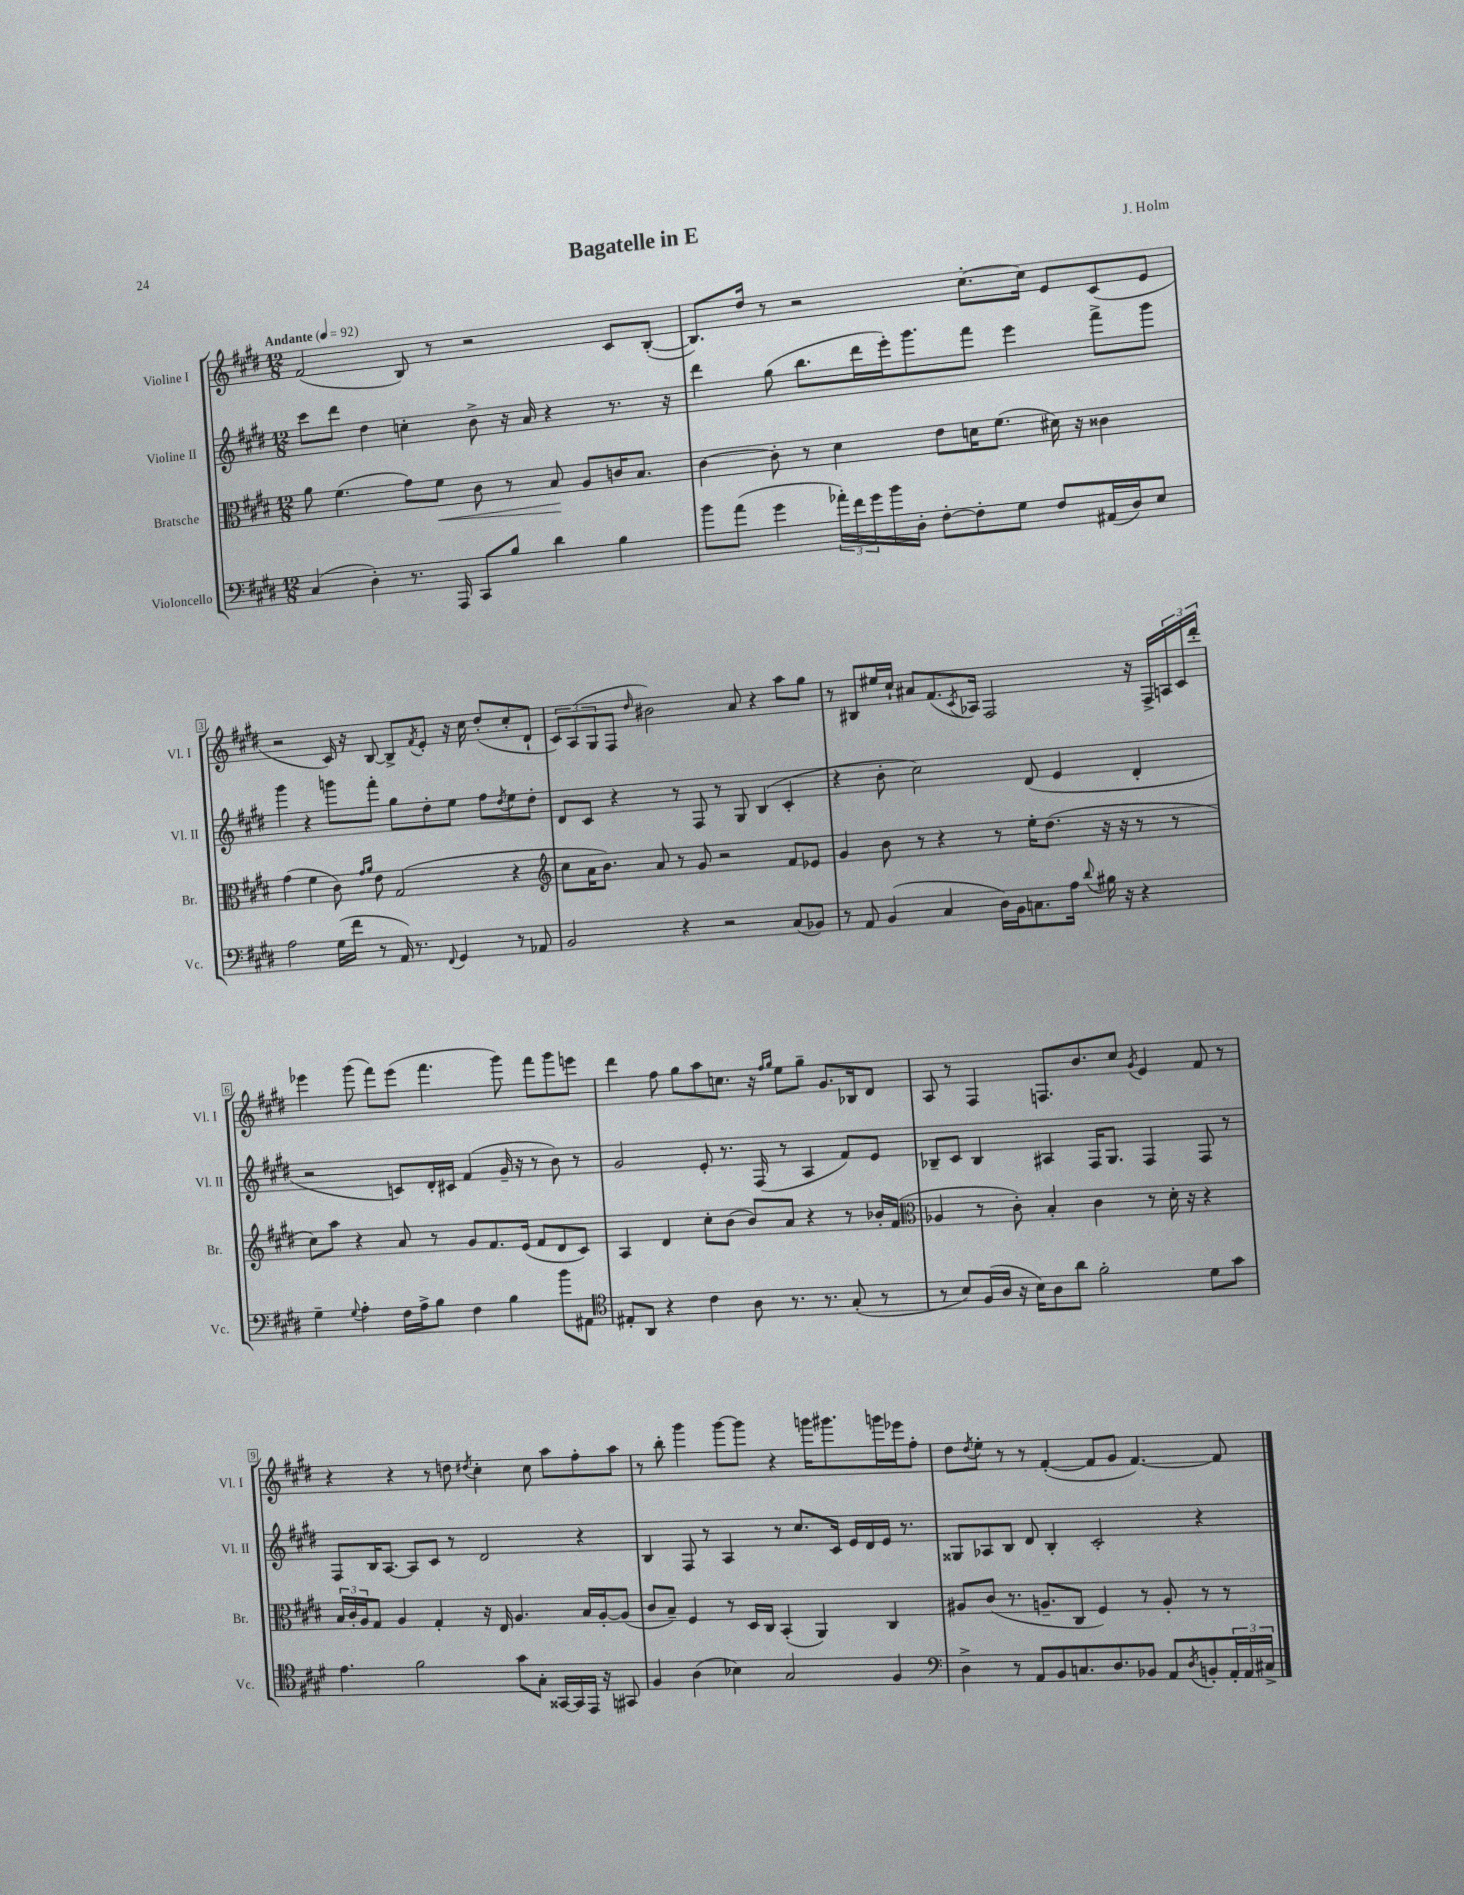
\header { title = "Bagatelle in E" composer = "J. Holm" }
<<
\new StaffGroup <<
\new Staff = "s0" \with { instrumentName = "Violine I" shortInstrumentName = "Vl. I" } {
    \clef treble \key e \major \numericTimeSignature \time 12/8 \tempo "Andante" 4 = 92
    fis'2( b8) r8 r2 cis'8 b8~-.( |
    b8.) dis''16 r8 r2 cis''8.~-. cis''16 e'8 cis'8( e'8 |
    r2 cis'16) r16 b8~ b8-> \acciaccatura { fis'8 } e'8-. r16 cis''16 dis''8-.( cis''8-. dis'8-! |
    \tuplet 3/2 { cis'8) a8( gis8 } fis8 \grace { dis''16 } bis'2) a'8 r4 a''8 gis''8 |
    r8 bis8 eis''16 cis''16-! ais'8 fis'8.( \acciaccatura { cis'8 } aes16) fis2 r16 fis16-> \tuplet 3/2 { a16 cis'16 dis'''16-. } |
    ees'''4 gis'''8( fis'''8) ees'''8( fis'''4. gis'''8) fis'''8 gis'''8 e'''8 |
    dis'''4 fis''8 gis''8 a''8 c''8. r16 \grace { fis''16 gis''16 } e''8 gis''8-- gis'8. bes16 dis'8 |
    a8 r8 fis4 f8. b'8. cis''8 \acciaccatura { gis'8 } e'4 fis'8 r8 |
    r4 r4 r8 d''8 \acciaccatura { dis''8 } cis''4-. cis''8 a''8 fis''8-. a''8 |
    r8 b''8-. gis'''4 gis'''8~ gis'''8 r4 g'''16 gis'''8. g'''16 ees'''16 fis''8-. |
    dis''8 \acciaccatura { dis''8 } e''8-. r8 r8 fis'4~-.( fis'8 gis'8 fis'4.~) fis'8 \bar "|." |
}
\new Staff = "s1" \with { instrumentName = "Violine II" shortInstrumentName = "Vl. II" } {
    \clef treble \key e \major \numericTimeSignature \time 12/8
    cis'''8 dis'''8 dis''4 c''4-. b'8-> r16 a'16 r4 r8. r16 |
    dis'''4 gis''8( b''8. dis'''16 e'''16-.) gis'''8. fis'''8 e'''4 fis'''8-> gis'''8 |
    gis'''4 r4 g'''8 fis'''8-. gis''8 dis''8-. e''8 fis''8 \acciaccatura { dis''8 } e''8 dis''8-. |
    dis'8 cis'8 r4 r8 fis8 r8 gis8 b4( cis'4-. |
    r4 b'8-. cis''2) dis'8( e'4 dis'4-. |
    r2 c'8) dis'16-. cis'16 fis'4( gis'16-- r16 r8 b'8) r8 |
    gis'2 e'8-. r8. fis16( r8 a4 fis'8) e'8 |
    bes8-- cis'8 bes4 ais4 fis16 gis8. fis4 fis8 r8 |
    fis8 b16 a8.~ a8 cis'8 r8 dis'2 r4 |
    b4 fis8 r8 a4 r8 cis''8. cis'16 e'16 dis'16 e'16 r8. |
    gisis8 aes8 b8 dis'8 b4-. cis'2-. r4 \bar "|." |
}
\new Staff = "s2" \with { instrumentName = "Bratsche" shortInstrumentName = "Br." } {
    \clef alto \key e \major \numericTimeSignature \time 12/8
    a'8 fis'4.( gis'8) fis'8\< cis'8 r8 b8\! a8 c'16 b8. |
    cis'4~ cis'8-. r8 dis'4 e'8 d'16 fis'8.( dis'16) r16 cisis'4 |
    gis'4( fis'4 cis'8) \grace { gis'16 a'16 } e'8 gis2( r4 |
    \clef treble cis''8 a'16 b'8.) a'8 r8 gis'8 r2 fis'8 ees'8 |
    gis'4 b'8 r8 r4 r8 e''16-. dis''8.( r16 r16 r8 r8 |
    cis''8) a''8 r4 a'8 r8 gis'8 fis'8. e'16( fis'8 dis'8 cis'8) |
    a4 dis'4 cis''8-. b'8( b'8) a'8 r4 r8 bes'16-. fis'16( |
    \clef alto aes4 r8 cis'8-.) b4-. cis'4 r8 dis'16-. r16 r4 |
    \tuplet 3/2 { b16 cis'16-. a16 } gis8 a4 gis4-. r16 e16 a4. b16 a16~-. a8( |
    cis'8 b8--) fis4 r8 dis16 cis16 b,4-.( a,4) cis4 |
    ais8 cis'8( r8. a8.-- cis8 fis4) r8 a8-. r8 r8 \bar "|." |
}
\new Staff = "s3" \with { instrumentName = "Violoncello" shortInstrumentName = "Vc." } {
    \clef bass \key e \major \numericTimeSignature \time 12/8
    cis4( dis4-.) r8. a,,16 cis,8 b8 dis'4 b4 |
    b'8 a'8( gis'4 \tuplet 3/2 { aes'16-.) fis'16 gis'16 } b'16 dis16-. fis8~-. fis8-. gis8 fis8 ais,16( dis16) e8 |
    a2 gis16( fis'16 r8 a,16) r8. \appoggiatura { fis,8 } gis,4 r8 aes,8 |
    b,2 r4 r2 cis8( bes,8) |
    r8 a,8 b,4( cis4 dis16) b,16 c8. a16 \appoggiatura { dis'8 } bis16 r16 r4 |
    gis4-- \appoggiatura { gis8 } a4-. fis16 a16-> b8 fis4 b4 b'8 ais,8 |
    \clef tenor eis8-. a,8 r4 cis'4 a8 r8. r8. gis8-.( r8 |
    r8 b8) fis16( a16 r16 b16) a8 a'8 fis'2-. dis'8 gis'8 |
    e'4. fis'2 gis'8 gis8-. gisis,16~ gisis,16 e,16 r16 gis,8 |
    fis4 a4( bes4) gis2 fis4 |
    \clef bass dis4-> r8 a,8 b,8 c8. dis8. bes,8 a,8 \acciaccatura { dis8 } b,8-. \tuplet 3/2 { a,16-. a,16 cis16-> } \bar "|." |
}
>>
>>
\layout { \context { \Score \override BarNumber.stencil = #(make-stencil-boxer 0.1 0.3 ly:text-interface::print) } }
